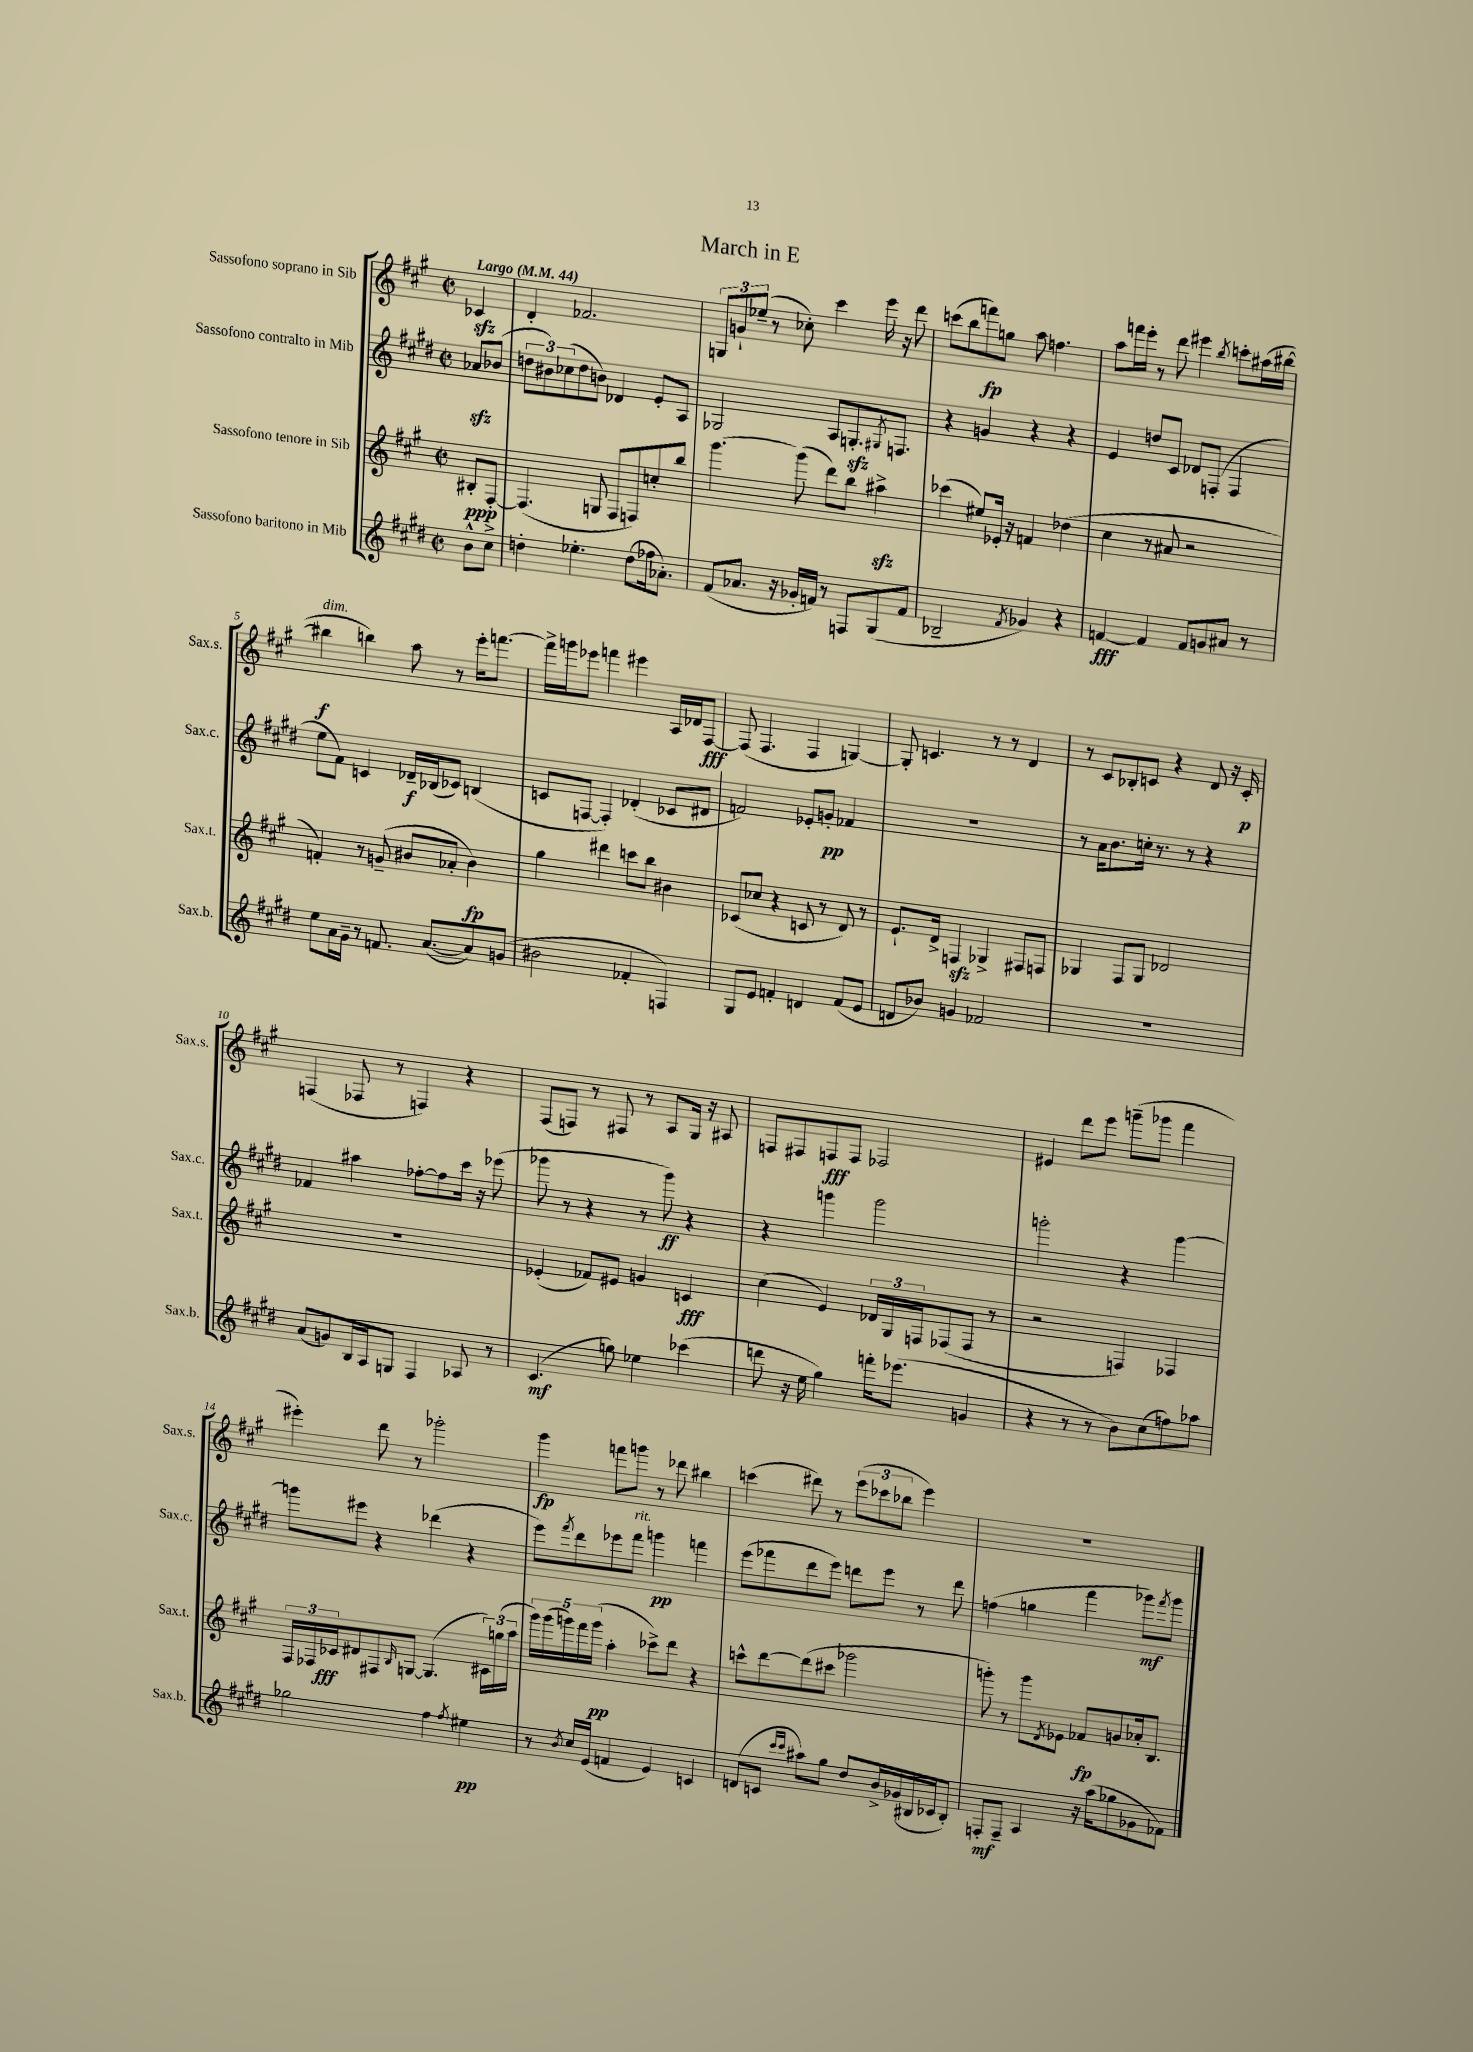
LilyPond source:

\header { title = "March in E" }
<<
\new StaffGroup <<
\new Staff = "s0" \with { instrumentName = "Sassofono soprano in Sib" shortInstrumentName = "Sax.s." } {
    \clef treble \key a \major \defaultTimeSignature \time 2/2 \partial 4 \tempo "Largo" 4 = 44
    ces'4\sfz |
    d'4-. fes'2. |
    \tuplet 3/2 { g8 g'8-! ees''8--( } r8 ces''8-.) cis'''4 e'''16 r16 d'''8 |
    c'''8( b''8 f'''8\fp) g''8 a''8 f''4. |
    a''8 f'''16 e'''16-. r8 d'''8 eis'''4 \acciaccatura { b''8 } c'''8-. ais''16( bis''16~ |
    bis''4\f^\markup { \italic "dim." } b''4) a''8 r8 e'''16-. f'''8.~ |
    f'''16-> g'''16 ees'''8 f'''4 eis'''4 a16 des'16 fis8~\fff |
    fis8( fis4. fis4 g4~) |
    g8-. c'4. r8 r8 d'4 |
    r8 cis'8 bes8-. c'8 r4 d'8 r16 c'16-.\p |
    f4( fes8 r8 f4) r4 |
    fis8( f8) r8 fis8 r8 a8 gis16 r16 ais8 |
    f8 fis8 f8\fff f8 fes2 |
    eis'4 d'''8 e'''8 g'''8--( ges'''8 fis'''4 |
    eis'''4-.) d'''8 r8 ges'''2-. |
    gis'''4\fp f'''8 g'''8 r8 des'''8 bis''4 |
    c'''4( dis'''8) r8 \tuplet 3/2 { e'''8( ces'''8 bes''8 } e'''4) |
    R1 \bar "|." |
}
\new Staff = "s1" \with { instrumentName = "Sassofono contralto in Mib" shortInstrumentName = "Sax.c." } {
    \clef treble \key e \major \defaultTimeSignature \time 2/2 \partial 4
    aes'8\sfz bes'8( |
    \tuplet 3/2 { d''8 bis'8) ces''8( } d''8 b'8) des'4 e'8-. a8 |
    ges2 a8 g8.-.\sfz \acciaccatura { gis8 } f8. |
    r4 g'4 r4 r4 |
    e'4 d''8 cis'8 des'8 f8-.( f4 |
    e''8 fis'8) c'4 des'16--\f bes16( ces'8) b4( |
    c'8 f8~ f4-.) des'4-.( ces'8 dis'8 |
    f'2) ees'8-. g'8-.\pp fes'4 |
    R1 |
    r8 a'16 b'8. c''16-. r8. r8 r4 |
    fes'4 ais''4 fes''8~-. fes''8 cis'''16 r16 ees'''8( |
    ges'''8 r8 r4 r8 ges'''8\ff) r4 |
    r4 g'''4 g'''2 |
    g'''2-. r4 g'''4~ |
    g'''8 eis'''8 r4 des'''4( r4 |
    e'''8) \acciaccatura { fis'''8 } dis'''8 ees'''8 fis'''8^\markup { \italic "rit." } g'''4\pp f'''4 |
    e'''8( fes'''8 dis'''8 e'''8) d'''8 e'''8 r8 d'''8 |
    f''4( g''4 fis'''4 ges'''8\mf) \acciaccatura { fis'''8 } ges'''8 \bar "|." |
}
\new Staff = "s2" \with { instrumentName = "Sassofono tenore in Sib" shortInstrumentName = "Sax.t." } {
    \clef treble \key a \major \defaultTimeSignature \time 2/2 \partial 4
    bis8-.\ppp fis8~-. |
    fis4.( g8 fis8 f8) c''8-. b''8 |
    gis'''4.~ gis'''8( d'''8) b''8 ais''4->\sfz |
    ces'''4( eis''8) ees'16-. r16 f'4 des''4( |
    cis''4 r8 ais'8 r2 |
    f'4-.) r8 g'8--( bis'8 aes'8-. bis'4\fp) |
    gis''4 dis'''4 c'''8 b''8 bis'4 |
    ces'8( ces''8 r4 c'8 r8 d'8) r8 |
    e'8.-! d'16-> f4\sfz ges4-> fis8 f8 |
    ges4 fis8 ges8 des'2 |
    R1 |
    ees'4-.( fes'8) eis'8 g'4 c'4\fff |
    cis''4( e'4) \tuplet 3/2 { des'16 gis16 f16 } fes8( fes8 r8 |
    r2 f4) fes4 |
    \tuplet 3/2 { fis16 fes16 ces'16\fff } dis'8 fis8 \grace { b16 } g8~ g4.( \tuplet 3/2 { cis'16) g''16( a''16 } |
    \tuplet 5/4 { gis'''16) gis'''16( g'''16) fis'''16 g'''16\pp( } a''4-. ces'''8->) d'''8 r4 |
    c'''8-^ d'''8~ d'''8( cis'''8 ges'''2 |
    g'''8-.) r8 g'''8 \acciaccatura { d'8 } ees'8 fes'8\fp g'8 aes'16-. b8. \bar "|." |
}
\new Staff = "s3" \with { instrumentName = "Sassofono baritono in Mib" shortInstrumentName = "Sax.b." } {
    \clef treble \key e \major \defaultTimeSignature \time 2/2 \partial 4
    b'8-^ cis''8-> |
    d''4-. ees''4.-. d''8( fes''16 aes'8.-.) |
    fis'8( aes'8. r16 ges'16-. f'16) r8 f8 gis8( f'8 |
    bes2-- \acciaccatura { fis'8 } ges'4) r4 |
    f'4~\fff f'4 f'8 g'8 ais'8 r8 |
    e''8 a'16 gis'16-- r8 f'8. a'8.~( a'8) g'8( |
    bis'2 fes'4-. f4) |
    gis8 e'8 f'4-. d'4 f'8( e'8 |
    d'8 bes'8) g'4 fes'2 |
    R1 |
    a'8( g'8) b16 a16 g8 fis4 aes8 r8 |
    cis'4.\mf( g''8) ees''4 ces'''4( |
    d'''8 r16 e''16 gis''4) f'''16-. ees'''8.( g'4 |
    r4 r8 r8 b'8) cis''8( f''8) aes''8 |
    ges''2 fis''4 \acciaccatura { fis''8 } eis''4\pp |
    r8 \acciaccatura { b'8 } cis''16 e'16( f'4 e'4) c'4 |
    d'8( c'8 \grace { cis'''16 cis'''16 } ais''8) gis''8 dis''8 b'16-> ges'16( bis16 ces'16 bis8-.) |
    f8-.\mf f8-- a4 r16 a''16( ges''8 ges'8 fes'8) \bar "|." |
}
>>
>>
